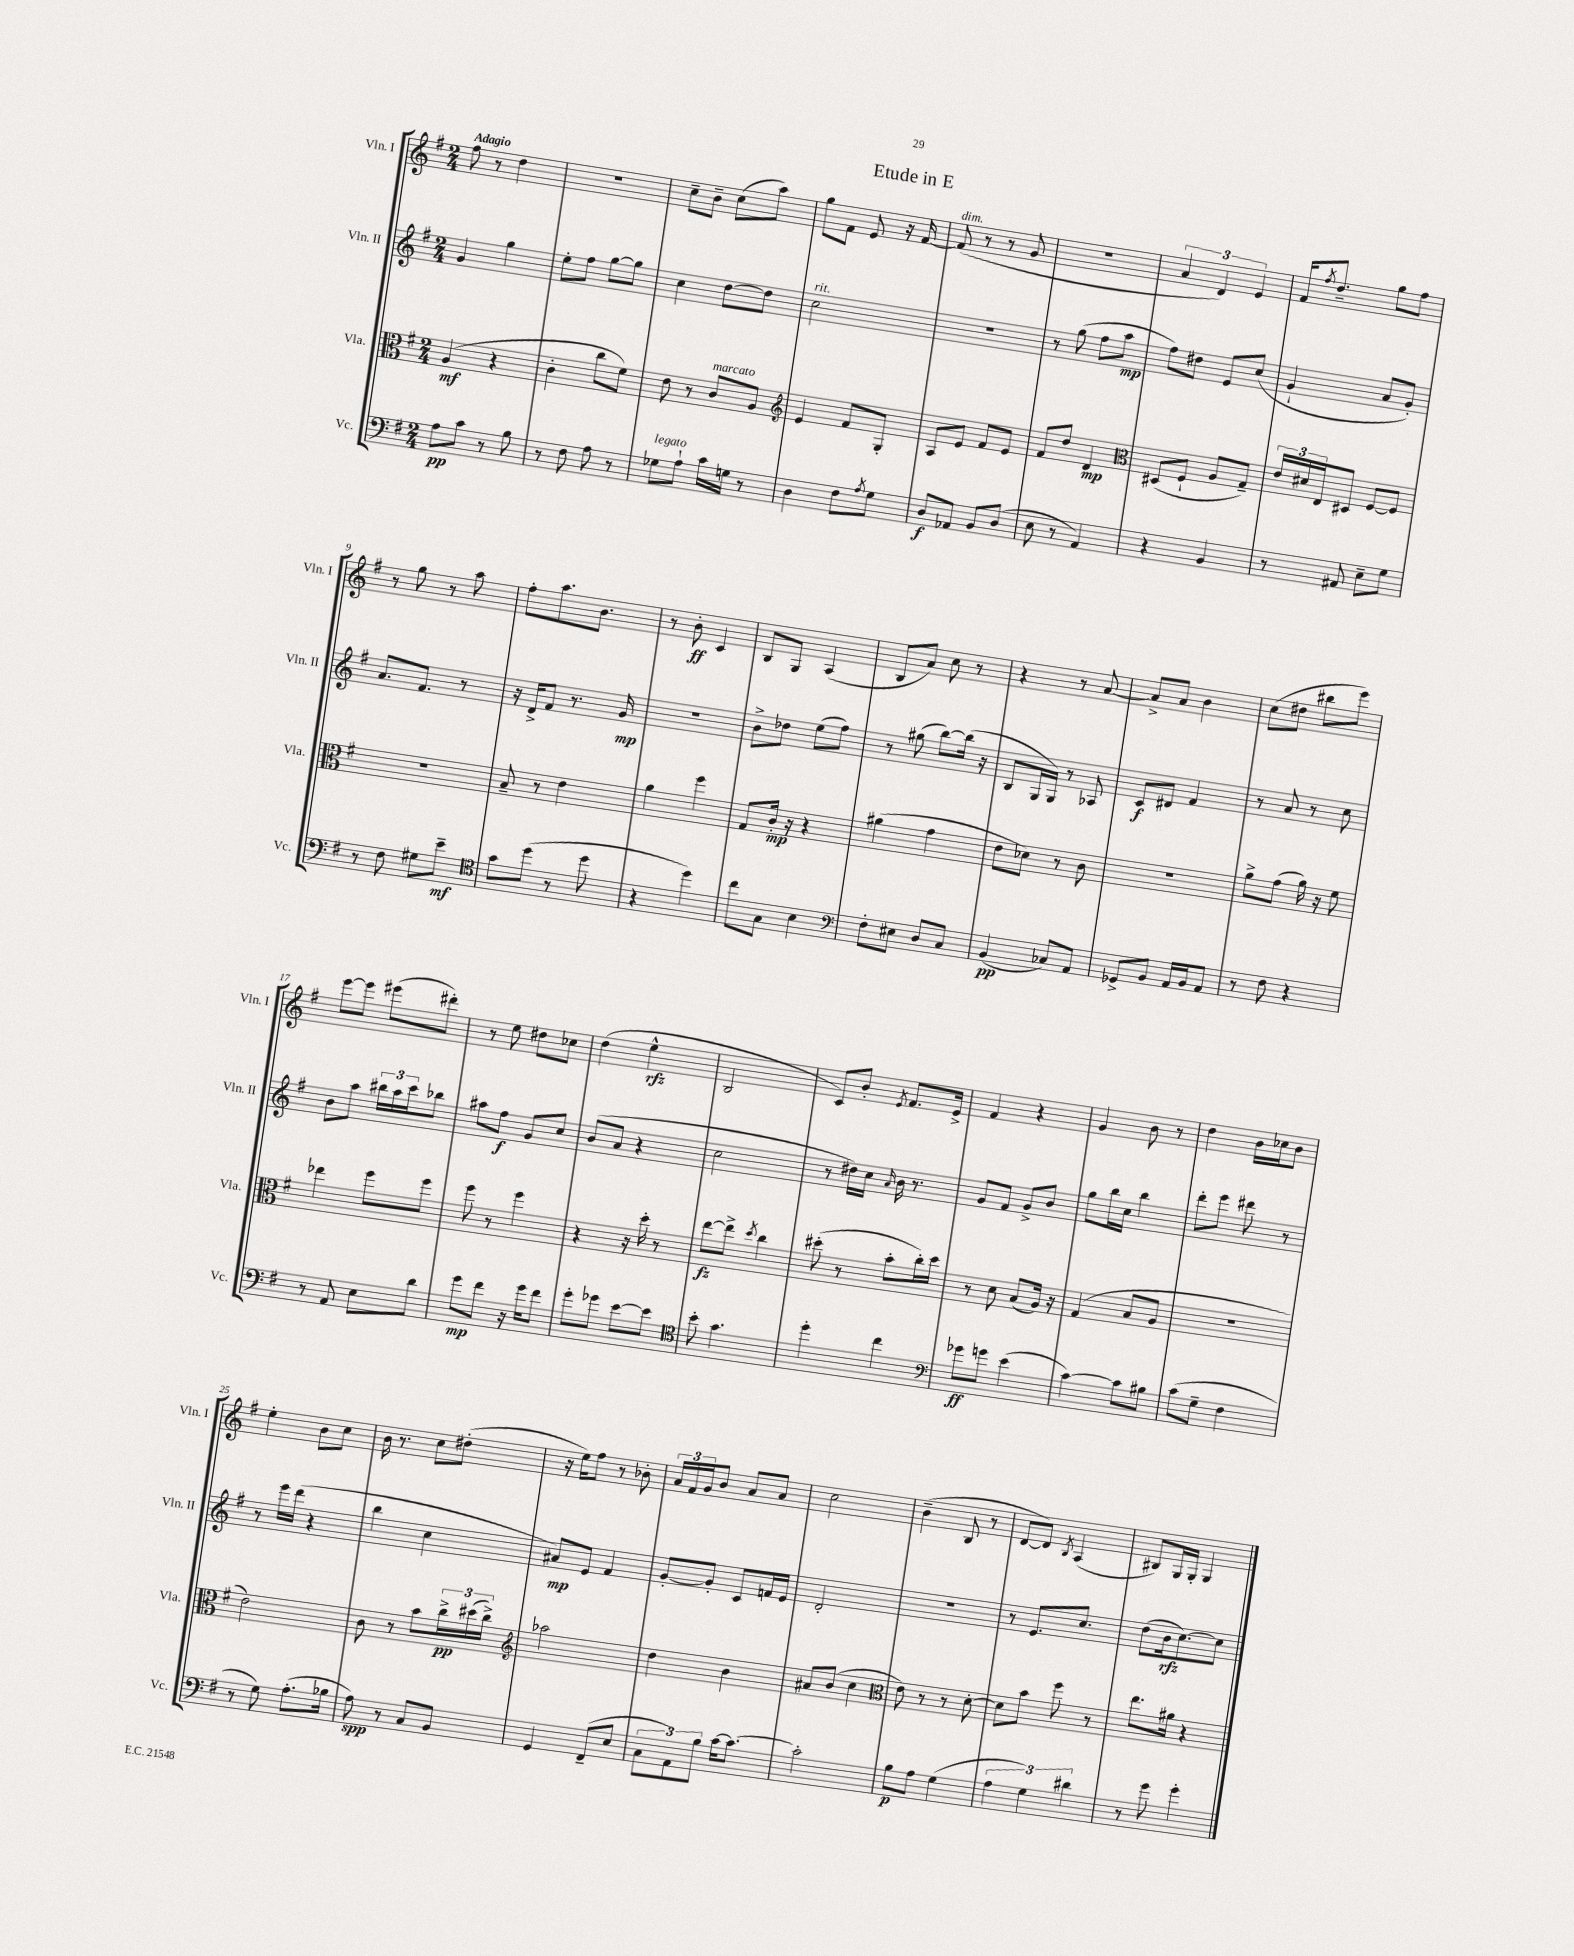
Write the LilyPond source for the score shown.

\header { title = "Etude in E" }
<<
\new StaffGroup <<
\new Staff = "s0" \with { instrumentName = "Vln. I" shortInstrumentName = "Vln. I" } {
    \clef treble \key g \major \numericTimeSignature \time 2/4 \tempo "Adagio"
    fis''8 r8 d''4 |
    r2 |
    c''8-- b'8-- c''8( a''8) |
    g''8 fis'8 e'8 r16 fis'16~ |
    fis'8^\markup { \italic "dim." }( r8 r8 g'8 |
    r2 |
    \tuplet 3/2 { a'4 d'4) e'4 } |
    fis'16 \acciaccatura { fis''8 } d''8.-- g''8 fis''8 |
    r8 g''8 r8 a''8 |
    fis''8-. a''8. b'8. |
    r8 b'8-.\ff c'4 |
    b8 g8 a4( |
    b8 a'8) c''8 r8 |
    r4 r8 a'8~ |
    a'8-> a'8 b'4 |
    c''8( dis''8 bis''8 e'''8) |
    e'''8~ e'''8 eis'''8( dis'''8-.) |
    r8 e''8 dis''8 ces''8 |
    d''4( e''4-^\rfz |
    b2 |
    c'8) b'8-. \acciaccatura { e'8 } fis'8. e'16-> |
    fis'4 r4 |
    g'4 b'8 r8 |
    d''4 b'16 ces''16 b'8 |
    e''4-. b'8 c''8 |
    b'16 r8. c''8 dis''8-.( |
    r16 e''16) fis''8 r8 bes'8-. |
    \tuplet 3/2 { a'16 fis'16 g'16 } b'8 a'8 a'8 |
    c''2 |
    b'4--( b8 r8 |
    d'8~ d'8) \acciaccatura { b8 } a4( |
    bis8) g16 g16-. g4 \bar "|." |
}
\new Staff = "s1" \with { instrumentName = "Vln. II" shortInstrumentName = "Vln. II" } {
    \clef treble \key g \major \numericTimeSignature \time 2/4
    g'4 g''4 |
    e''8-. fis''8 g''8~ g''8 |
    c''4 d''8~ d''8 |
    c''2^\markup { \italic "rit." } |
    r2 |
    r8 g''8( fis''8 a''8\mp |
    fis''8) dis''8 e'8 c''8( |
    g'4-! a'8 g'8-.) |
    a'8. fis'8. r8 |
    r16 d'16-> fis'8 r8. g'16\mp |
    r2 |
    b'8-> des''8 e''8( fis''8) |
    r8 gis''8( b''8~) b''16( r16 |
    b8 g16 g16) r8 aes8 |
    c'8\f dis'8 fis'4 |
    r8 a'8 r8 c''8 |
    b'8 a''8 \tuplet 3/2 { bis''16 a''16 c'''16 } bes''8 |
    ais''8 fis''8\f g'8 c''8 |
    b'8( a'8 r4 |
    c''2 |
    r8 dis''16) c''16 \grace { a'16 } b'16 r8. |
    g'8 fis'8 g'8-> b'8 |
    g''8 b''16 c''16 b''4 |
    d'''8-. e'''8 dis'''8 r8 |
    r8 e'''16 d'''16( r4 |
    b''4 c''4 |
    ais'8\mp) e'8 fis'4 |
    g'8~-. g'8-. c'8 f'16 e'16 |
    d'2-. |
    R2 |
    r8 e'8. c''8. |
    d''8( b'16\rfz c''8.~) c''8 \bar "|." |
}
\new Staff = "s2" \with { instrumentName = "Vla." shortInstrumentName = "Vla." } {
    \clef alto \key g \major \numericTimeSignature \time 2/4
    a4\mf( r4 |
    c'4-. c''8 fis'8) |
    e'8 r8 c'8^\markup { \italic "marcato" } a8 |
    \clef treble e'4 fis'8 g8-. |
    a8 e'8 fis'8 e'8 |
    fis'8 d''8 d'4\mp |
    \clef alto dis8( fis8-! a8 g8--) |
    \tuplet 3/2 { e'16 dis'16 e16 } dis8 fis8~ fis8 |
    R2 |
    b8-- r8 e'4 |
    a'4 fis''4 |
    g8 c'16-.\mp r16 r4 |
    ais'4( g'4 |
    e'8 des'8) r8 c'8 |
    R2 |
    a'8-> g'8( a'16) r16 fis'8 |
    ees''4 fis''8 fis''8 |
    fis''8 r8 fis''4 |
    r4 r16 d''16-. r8 |
    e''8~\fz e''8-> \acciaccatura { d''8 } c''4 |
    dis''8-.( r8 b'8-. c''16-.) dis''16 |
    r8 d'8 b8( a16) r16 |
    g4( b8 a8 |
    r2 |
    e'2) |
    c'8 r8 b'8 \tuplet 3/2 { c''16->\pp dis''16( c''16->) } |
    \clef treble aes''2 |
    d''4 b'4 |
    ais'8 b'8( c''4 |
    \clef alto e'8) r8 r8 d'8~-. |
    d'8 b'8 fis''8 r8 |
    e''8. ais'16 r4 \bar "|." |
}
\new Staff = "s3" \with { instrumentName = "Vc." shortInstrumentName = "Vc." } {
    \clef bass \key g \major \numericTimeSignature \time 2/4
    a8\pp c'8 r8 b8 |
    r8 fis8 a8 r8 |
    ges8^\markup { \italic "legato" } a8-! c'16 g16 r8 |
    d4 fis8 \acciaccatura { a8 } g8 |
    d8\f aes,8 b,8 d8( |
    e8 r8 a,4) |
    r4 b,4 |
    r8 ais,8 e8-- g8 |
    r8 fis8 gis8 e'8--\mf |
    \clef tenor g'8 d''8( r8 d''8 |
    r4 d''4) |
    c''8 g8 b4 |
    \clef bass fis8-. eis8 d8 c8 |
    b,4\pp( ces8) a,8 |
    ges,8-> b,8 a,16 b,16 a,8 |
    r8 fis8 r4 |
    r8 a,8 e8 d'8 |
    g'8\mp fis'8 r16 g'16 fis'8 |
    g'8-. ges'8 e'8~ e'8 |
    \clef tenor b'8-. g'4. |
    d''4-. c''4 |
    \clef bass ges'8\ff g'8 e'4( |
    c'4~) c'8 bis8 |
    c'8( g8-- fis4 |
    r8 g8) a8.-.( bes16 |
    a8\spp) r8 c8 b,8 |
    g,4 fis,8--( e8 |
    \tuplet 3/2 { c8 a,8) b8 } c'16~ c'8.~ |
    c'2-. |
    b8\p a8 g4( |
    \tuplet 3/2 { a4 g4) dis'4 } |
    r8 g'8 g'4-. \bar "|." |
}
>>
>>
